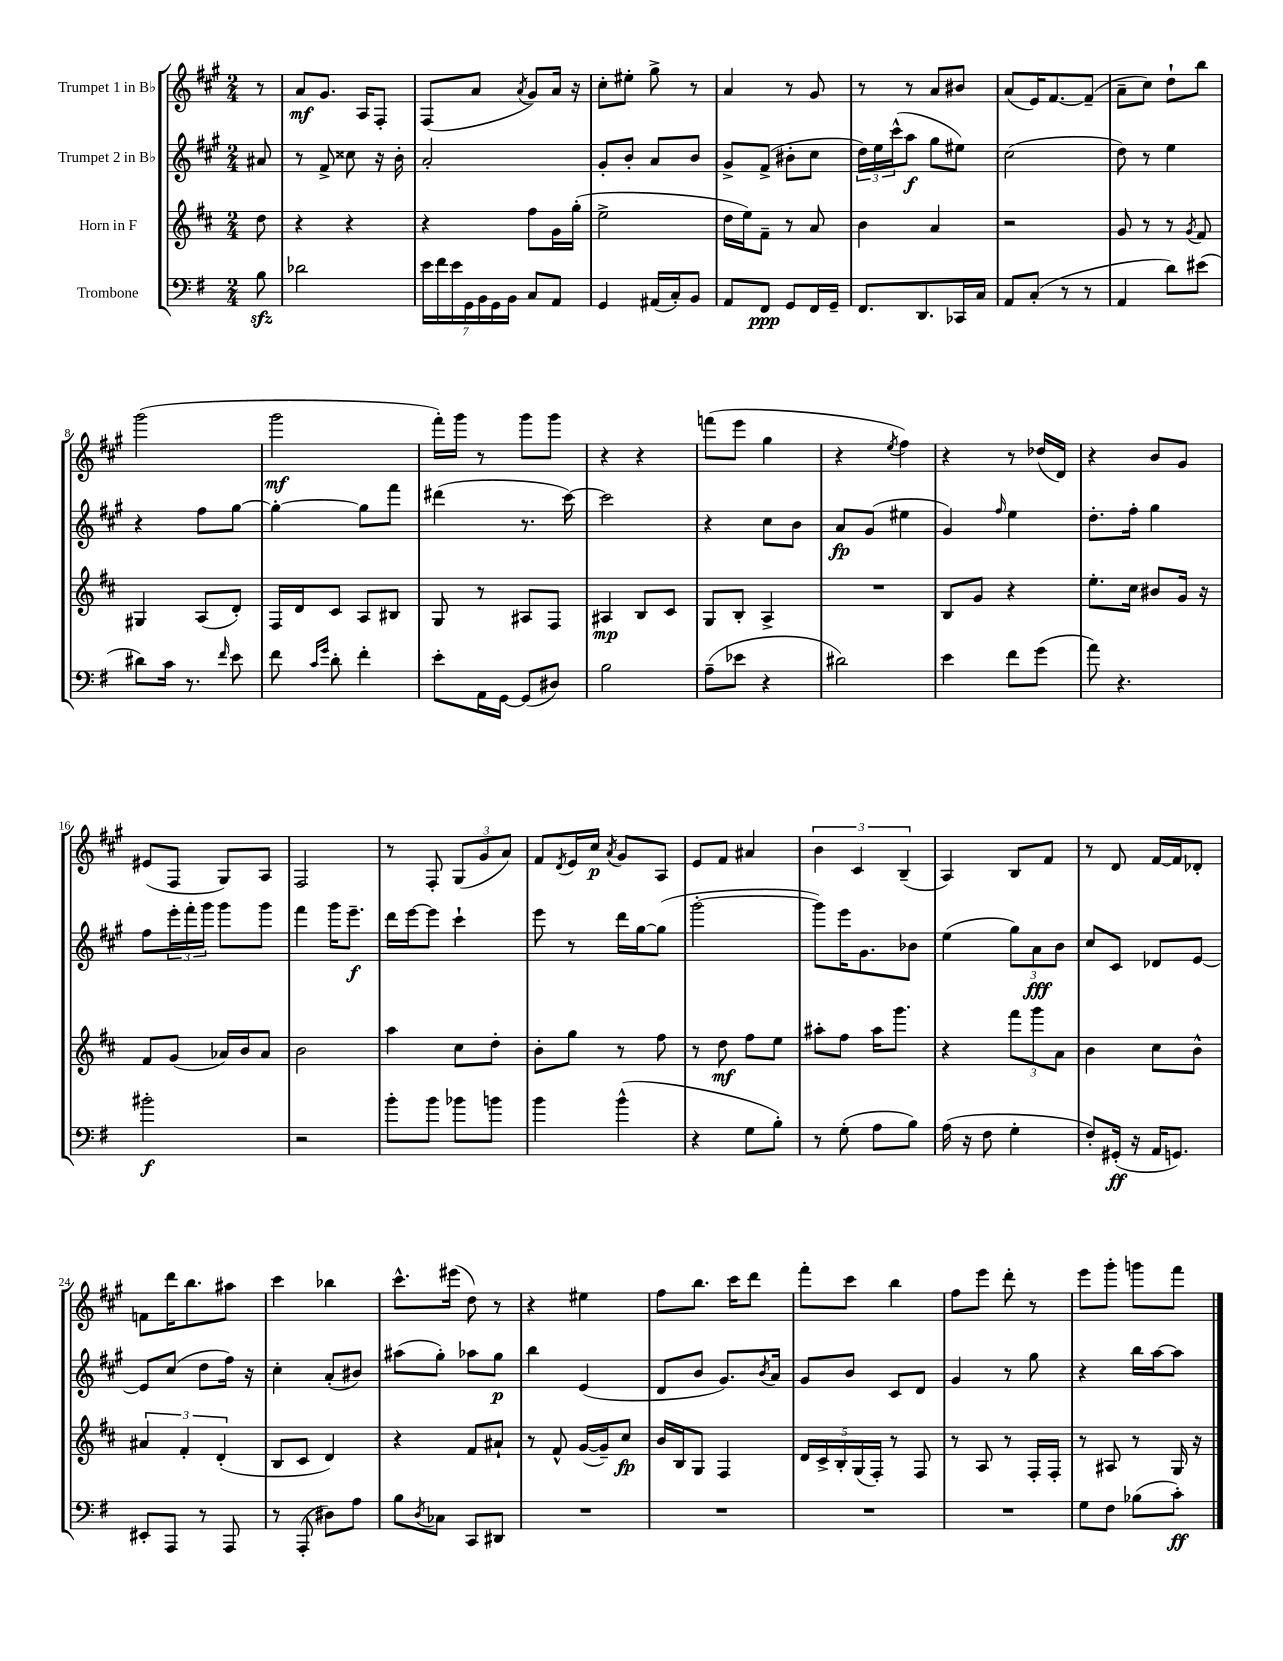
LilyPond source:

<<
\new StaffGroup <<
\new Staff = "s0" \with { instrumentName = "Trumpet 1 in Bb" } {
    \clef treble \key a \major \numericTimeSignature \time 2/4 \partial 8
    r8 |
    a'8\mf gis'8. a16 fis8-. |
    fis8( a'8 \acciaccatura { a'8 } gis'8) a'16 r16 |
    cis''8-. eis''8-. gis''8-> r8 |
    a'4 r8 gis'8 |
    r8 r8 a'8 bis'8 |
    a'8( e'16) fis'8.~ fis'8--( |
    a'8-- cis''8) d''8-! b''8 |
    gis'''2( |
    gis'''2\mf |
    fis'''16-.) gis'''16 r8 gis'''8 gis'''8 |
    r4 r4 |
    f'''8( e'''8 gis''4 |
    r4 \acciaccatura { e''8 } fis''4) |
    r4 r8 des''16( d'16) |
    r4 b'8 gis'8 |
    eis'8( fis8 gis8) a8 |
    fis2 |
    r8 fis8-. \tuplet 3/2 { gis8( gis'8 a'8) } |
    fis'8 \acciaccatura { d'8 } e'16 cis''16\p \acciaccatura { a'8 } gis'8 a8 |
    e'8 fis'8 ais'4 |
    \tuplet 3/2 { b'4 cis'4 b4--( } |
    a4) b8 fis'8 |
    r8 d'8 fis'16~ fis'16 des'8-. |
    f'8 d'''16 b''8. ais''8 |
    cis'''4 bes''4 |
    cis'''8.-^ eis'''16( d''8) r8 |
    r4 eis''4 |
    fis''8 b''8. cis'''16 d'''8 |
    fis'''8-. cis'''8 b''4 |
    fis''8 e'''8 d'''8-. r8 |
    e'''8 gis'''8-. g'''8 fis'''8 \bar "|." |
}
\new Staff = "s1" \with { instrumentName = "Trumpet 2 in Bb" } {
    \clef treble \key a \major \numericTimeSignature \time 2/4 \partial 8
    ais'8 |
    r8 fis'8-> cisis''8 r16 b'16-. |
    a'2-. |
    gis'8-. b'8-. a'8 b'8 |
    gis'8-> fis'8->( bis'8-. cis''8 |
    \tuplet 3/2 { d''16) e''16 cis'''16-^( } a''8\f gis''8 eis''8) |
    cis''2( |
    d''8) r8 e''4 |
    r4 fis''8 gis''8~ |
    gis''4~-. gis''8 fis'''8 |
    dis'''4( r8. cis'''16~) |
    cis'''2 |
    r4 cis''8 b'8 |
    a'8\fp gis'8( eis''4 |
    gis'4) \grace { fis''16 } e''4 |
    d''8.-. fis''16-. gis''4 |
    fis''8 \tuplet 3/2 { e'''16-. fis'''16-. gis'''16 } gis'''8 gis'''8 |
    fis'''4 gis'''16 e'''8.--\f |
    d'''16 e'''16~ e'''8 cis'''4-! |
    e'''8 r8 d'''16 gis''16~ gis''8( |
    gis'''2~-. |
    gis'''8) e'''16 gis'8. bes'8 |
    e''4( \tuplet 3/2 { gis''8) a'8\fff b'8 } |
    cis''8 cis'8 des'8 e'8~ |
    e'8 cis''8( d''8 fis''16) r16 |
    cis''4-. a'8-.( bis'8) |
    ais''8( gis''8-.) aes''8 gis''8\p |
    b''4 e'4( |
    d'8 b'8 gis'8.) \acciaccatura { b'8 } a'16 |
    gis'8 b'8 cis'8 d'8 |
    gis'4 r8 gis''8 |
    r4 b''16 a''16~ a''8 \bar "|." |
}
\new Staff = "s2" \with { instrumentName = "Horn in F" } {
    \clef treble \key d \major \numericTimeSignature \time 2/4 \partial 8
    d''8 |
    r4 r4 |
    r4 fis''8 g'16 g''16-.( |
    e''2-> |
    d''16 e''16) fis'8-- r8 a'8 |
    b'4 a'4 |
    r2 |
    g'8 r8 r8 \acciaccatura { g'8 } fis'8 |
    gis4 a8( d'8-.) |
    fis16 d'16 cis'8 a8 bis8 |
    g8 r8 ais8 fis8 |
    ais4\mp b8 cis'8 |
    g8 b8-. a4-> |
    R2 |
    b8 g'8 r4 |
    e''8.-. cis''16 bis'8 g'16 r16 |
    fis'8 g'8( aes'16) b'16 aes'8 |
    b'2 |
    a''4 cis''8 d''8-. |
    b'8-. g''8 r8 fis''8 |
    r8 d''8\mf fis''8 e''8 |
    ais''8-. fis''8 ais''16 g'''8. |
    r4 \tuplet 3/2 { fis'''8 g'''8 a'8 } |
    b'4 cis''8 b'8-^ |
    \tuplet 3/2 { ais'4 fis'4-. d'4-.( } |
    b8 cis'8 d'4) |
    r4 fis'8 ais'8-! |
    r8 fis'8-^ g'16~( g'16--) cis''8\fp |
    b'16 b16 g8 fis4 |
    \tuplet 5/4 { d'16 cis'16-> b16-. g16( fis16-.) } r8 fis8 |
    r8 a8 r8 fis16-. fis16-. |
    r8 ais8 r8 g16 r16 \bar "|." |
}
\new Staff = "s3" \with { instrumentName = "Trombone" } {
    \clef bass \key g \major \numericTimeSignature \time 2/4 \partial 8
    b8\sfz |
    des'2 |
    \tuplet 7/4 { e'16 fis'16 e'16 g,16 b,16 g,16 b,16 } c8 a,8 |
    g,4 ais,16( c16-.) b,8 |
    a,8 fis,8\ppp g,8 fis,16 g,16-- |
    fis,8. d,8. ces,16 c16 |
    a,8 c8-.( r8 r8 |
    a,4 d'8) eis'8( |
    dis'8) c'16 r8. \grace { fis'16 } e'8 |
    fis'8 \grace { c'16 g'16 } d'8-. fis'4-. |
    e'8-. a,16 g,16~ g,8( dis8) |
    b2 |
    a8--( ees'8 r4 |
    dis'2) |
    e'4 fis'8 g'8( |
    a'8) r4. |
    bis'2-.\f |
    r2 |
    b'8-. b'8 bes'8 b'8 |
    b'4 b'4-^( |
    r4 g8 b8-.) |
    r8 g8-.( a8 b8) |
    a16( r16 fis8 g4-. |
    fis8-.) gis,16-.\ff( r16 a,16 g,8.) |
    eis,8-. a,,8 r8 a,,8 |
    r8 a,,8-.( dis8) a8 |
    b8 \acciaccatura { d8 } ces8 c,8 dis,8 |
    R2 |
    R2 |
    R2 |
    R2 |
    g8 fis8 bes8( c'8-.\ff) \bar "|." |
}
>>
>>
